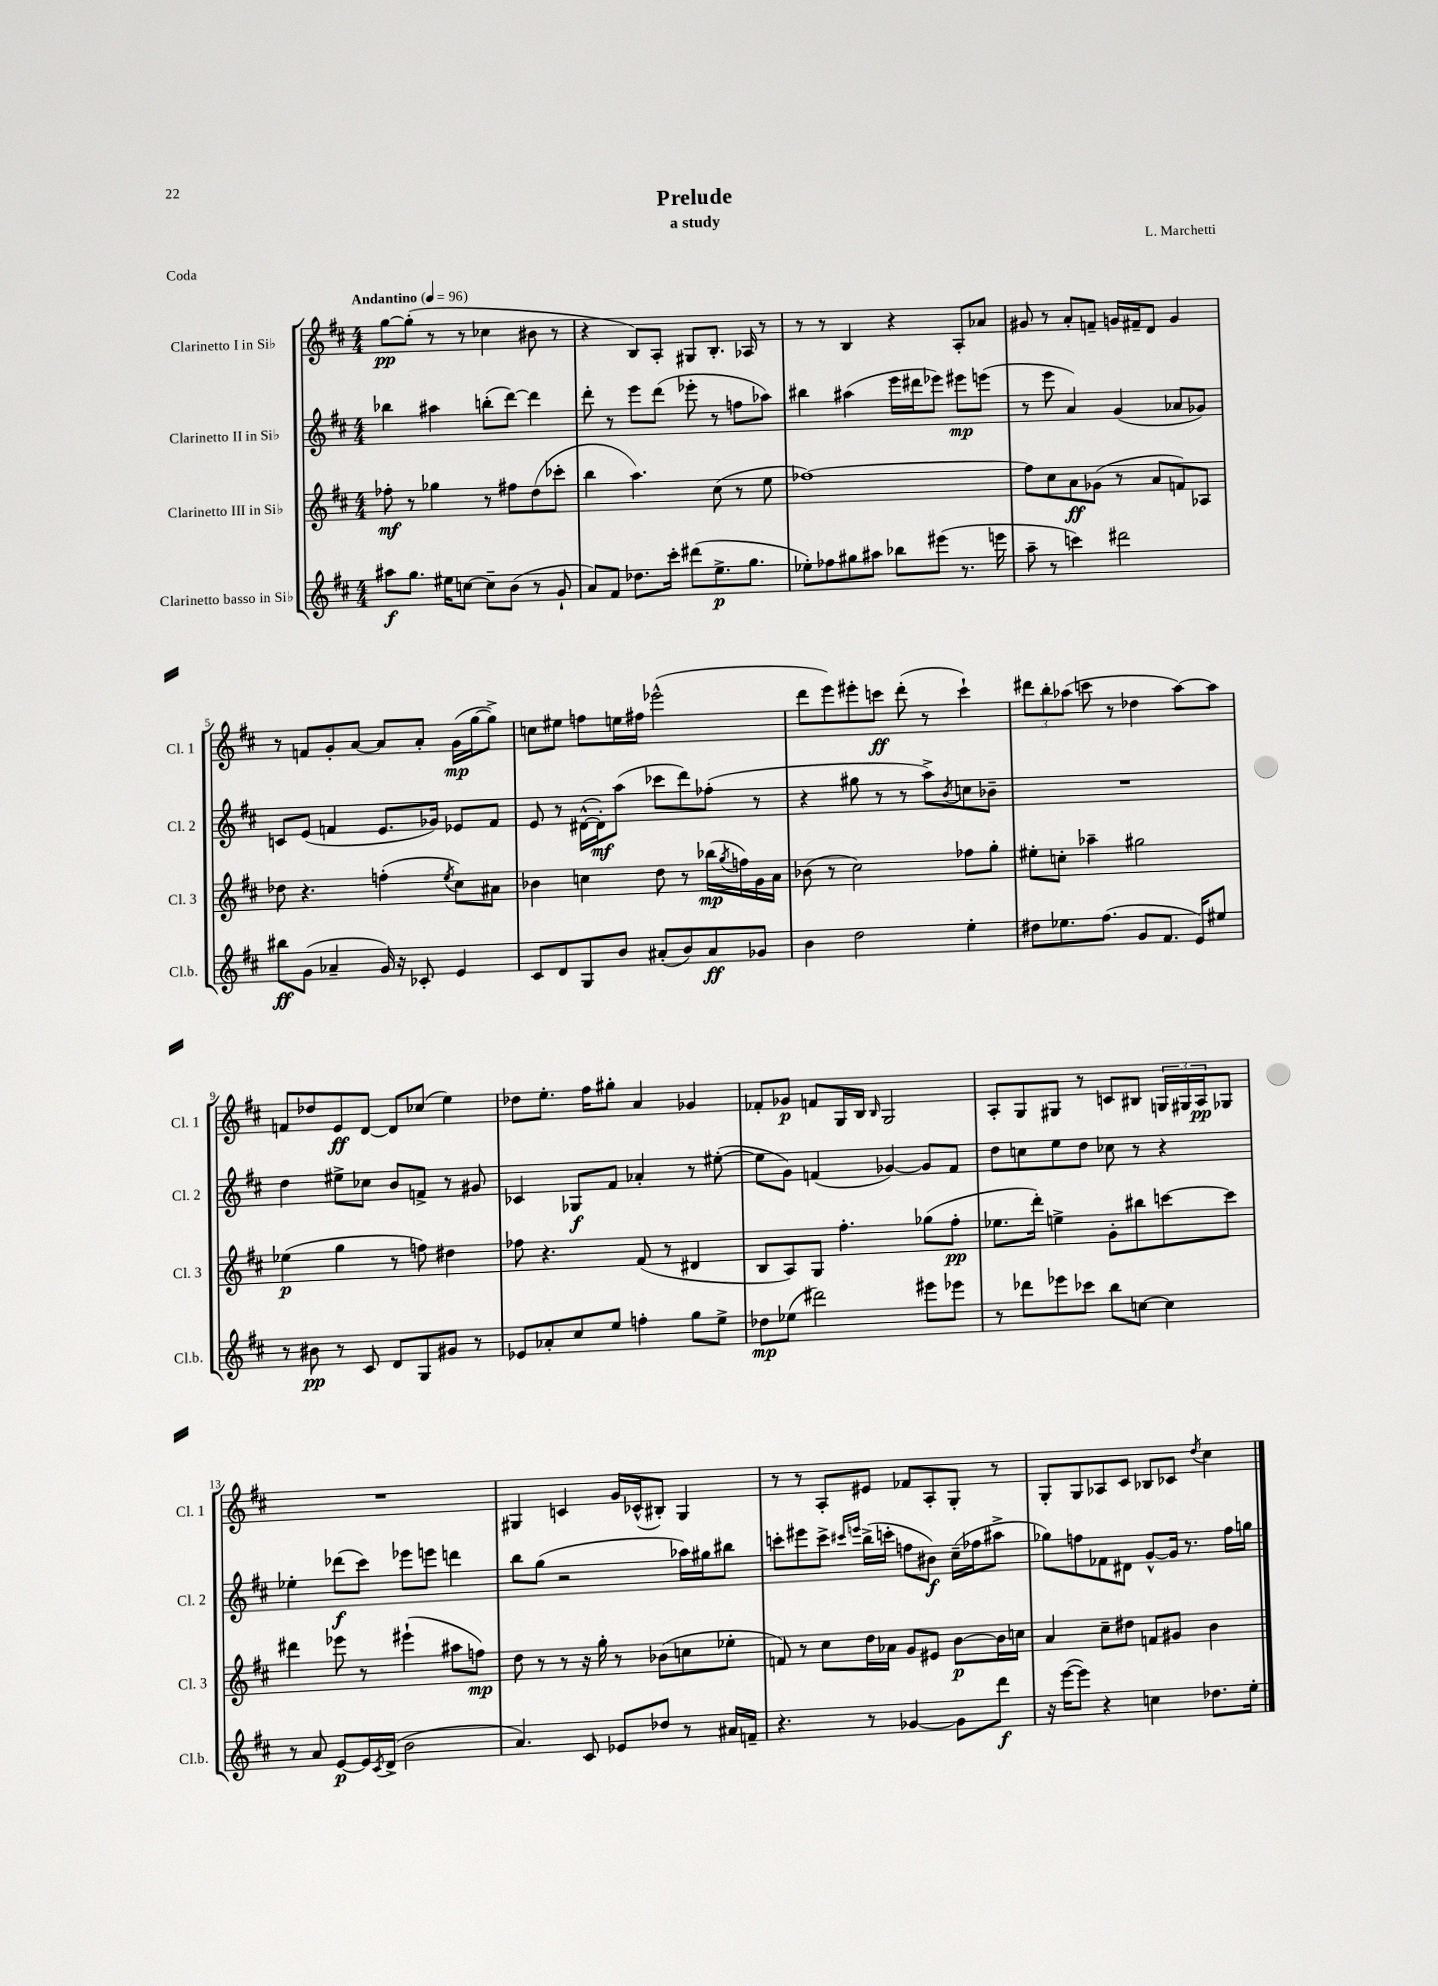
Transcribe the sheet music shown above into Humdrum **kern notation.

**kern	**kern	**kern	**kern
*staff4	*staff3	*staff2	*staff1
*clefG2	*clefG2	*clefG2	*clefG2
*k[f#c#]	*k[f#c#]	*k[f#c#]	*k[f#c#]
*M4/4	*M4/4	*M4/4	*M4/4
*MM96	*MM96	*MM96	*MM96
8aa#	8ff-'	4bb-	[8gg
8.gg	8r	.	(8gg']
.	4gg-	4aa#	8r
16ee#	.	.	.
[8cc	.	.	8r
8cc~]	8r	(8bb'	4cc-
(8b	8ff#	[8ddd)	.
8r	(8dd	4ddd]	8b#
8g`	8ccc-'	.	8r
=	=	=	=
8a)	4bb	8ddd'	4r
8f#	.	8r	.
8.dd-	4.aa)	8eee	8B)
.	.	(8ddd	8A'
16ccc#'	.	.	.
(8ddd#	.	8eee-'	8G#
8.ee^	(8cc#	8r	8.B'
.	8r	8ff	.
8.gg	.	.	16A-
.	8ee	8aa-)	8r
=	=	=	=
8ee-')	[1ff-)	4bb#	8r
8ff-	.	.	8r
8gg#	.	(4aa#	4B
8aa#	.	.	.
8bb-	.	16eee	4r
.	.	16ddd#	.
(8eee#	.	8eee-)	.
8.r	.	8eee#	8A'
.	.	(8eee	8a-
16eee	.	.	.
=	=	=	=
8aa~	8ff-]	8r	8g#
8r	8cc#	8eee	8r
4ccc)	8a	4a)	8a'
.	(8g-	.	8f~
2ddd#	8r	(4g	16g
.	.	.	16f#~
.	8a	.	8d
.	8f)	8a-	4g
.	8A-	8g-)	.
=	=	=	=
8bb#	8dd-	8c	8r
(8g	4.r	(8e	8f
4a-~	.	4f	8g'
.	.	.	[8a
16g)	(4ff'	8.e	8a]
16r	.	.	.
8c-'	.	.	8a'
.	.	16g-)	.
.	8qee	.	.
4e	8cc#)	8e-	(16g
.	.	.	[16gg
.	8a#	8f	8gg^])
=	=	=	=
8c#	4b-	8e	8cc
8d	.	8r	8ee#
8G	4cc	([16d#^^	8ff
.	.	16d#'])	.
8b	.	(8aa	16ee
.	.	.	16ff#
(8a#'	8dd	8ccc-	(2eee-^^
8b)	8r	8ddd)	.
8a#	(16bb-	(8ff-'	.
.	8qgg	.	.
.	16ff)	.	.
8g-	16g	8r	.
.	16a	.	.
=	=	=	=
4b	(8b-	4r	8ddd
.	8r	.	8eee)
2dd	2cc#)	8gg#	8eee#'
.	.	8r	8ccc
.	.	8r	(8ddd'
.	.	8aa^)	8r
.	.	8qb	.
4ee'	8ff-	8cc	4ccc`)
.	8gg'	8b-~	.
=	=	=	=
8dd#	8ee#'	1r	12ddd#
.	.	.	12bb'
8.ee-	8cc'	.	.
.	.	.	(12aa-
.	4aa-~	.	8ccc
(8.ff#	.	.	.
.	.	.	8r
8g	2gg#	.	4dd-
8.f#	.	.	.
.	.	.	[8aa-)
16e)	.	.	.
8ee#	.	.	8aa-]
=	=	=	=
8r	(4ee-	4dd	8f
8b#	.	.	8dd-
8r	4gg	8ee#^	8e
8c#	.	8cc-	[8d
8d	8r	8b	8d]
8G	8ff)	8f^	(8cc-
8g#	4dd#	8r	4ee)
8r	.	8g#	.
=	=	=	=
8e-	8ff-	4c-	8dd-
8a-'	4.r	.	8.ee'
8cc#	.	8G-	.
.	.	.	16ff#
8ee	.	8f#	8gg#'
4ff'	(8f#	4a-'	4a
.	8r	.	.
8gg	4d#	8r	4g-
8ee^	.	([8ee#'	.
=	=	=	=
8dd-	8B	8ee#]	8f-'
(8ee-	8A)	8g)	8g-
2ddd#)	8G	(4f	8f
.	4.ff#'	.	16G
.	.	.	16B
.	.	.	16qqB
.	.	[4g-)	2G
8eee#	(8gg-	8g-]	.
8eee-	8ff#'	8f	.
=	=	=	=
8r	8.ee-	8dd	8A'
8ddd-	.	8cc	8G
.	16ddd')	.	.
8eee-	4ee^	8ee	8G#
8ccc-	.	8dd	8r
8bb	8g'	8cc-	8c
[8cc	8bb#	8r	8B#
4cc]	[8ccc	4r	24G
.	.	.	24G#
.	.	.	24A
.	8ccc]	.	8G-
=	=	=	=
8r	4ddd#	4ee-'	1r
8a	.	.	.
[8e	8eee-	(8ddd-	.
16e]	8r	8ccc#)	.
8qc#	.	.	.
(16d^	.	.	.
2b	(4eee#`	8eee-	.
.	.	8eee	.
.	8aa#	4ddd	.
.	8ff)	.	.
=	=	=	=
4.a)	8dd	8bb	4G#
.	8r	(8gg	.
.	8r	2r	4c
8c#	16r	.	.
.	16gg'	.	.
8e-	8r	.	16g
.	.	.	(16c-^^
8dd-	(8b-	.	8B#')
8r	8cc	16aa-)	4G#
.	.	16gg#	.
16a#	8ee-'	8bb#	.
16f~	.	.	.
=	=	=	=
4.r	8f)	8ccc'	8r
.	8r	8eee#	8r
.	8cc#	8ccc^	8A'
.	.	16qqccc#	.
.	.	16qqeee	.
8r	16dd	(16bb^	8e#
.	16a-	16ccc'	.
[4g-	8g	8ff	8f-
.	8e#	8b#)	8A'
8g-]	[8b	(16cc#~	8G'
.	.	16ff-	.
8ddd	16b]	8aa#^	8r
.	16cc	.	.
=	=	=	=
16r	4a	8gg-)	8G'
([16eee	.	.	.
8eee])	.	8ff	8G
4r	8cc#~	8f-	8A-
.	8dd#	8d#	8c#
4cc	8f	[8g^^	8B-
.	8g#	16g]	8c-
.	.	8.r	.
.	.	.	8qdd
8.dd-	4b	.	4cc#
.	.	16ff	.
16ee'	.	16gg	.
==	==	==	==
*-	*-	*-	*-
